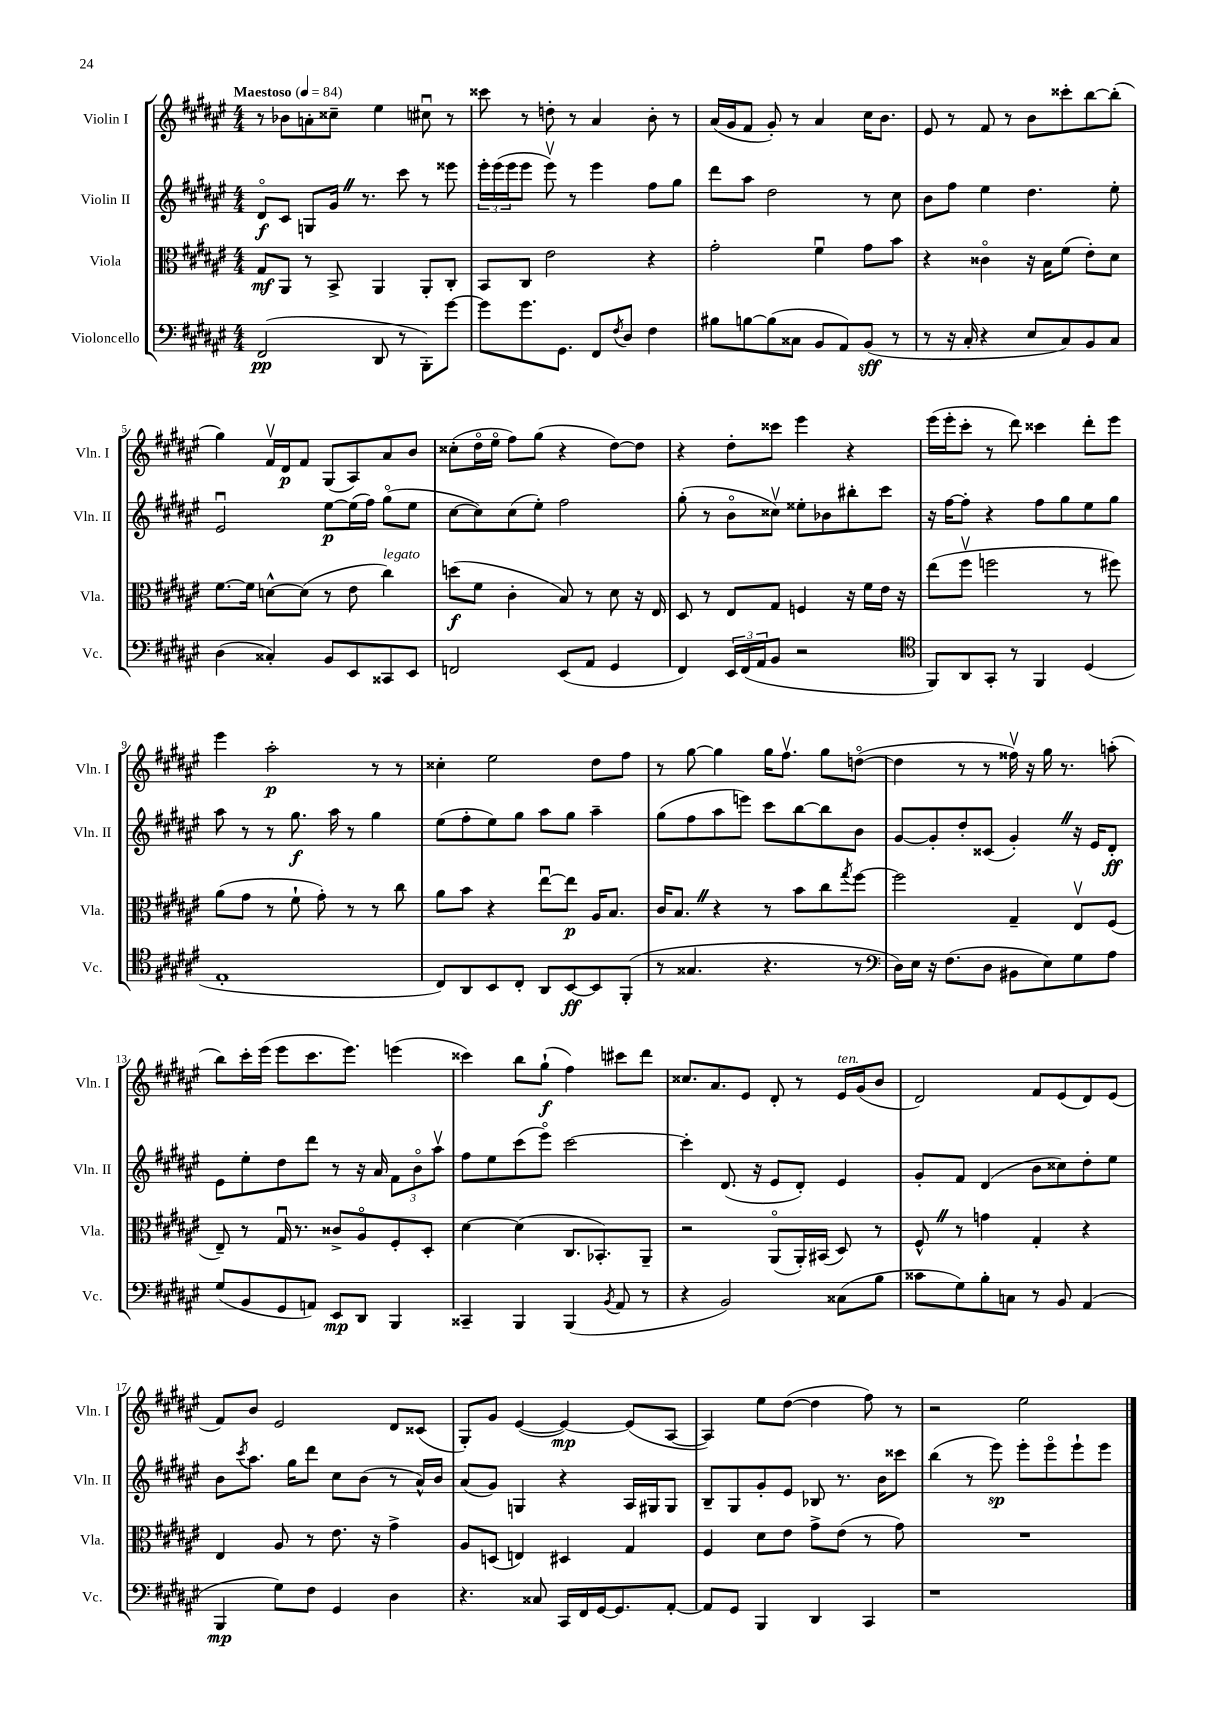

**kern	**kern	**kern	**kern
*staff4	*staff3	*staff2	*staff1
*clefF4	*clefC3	*clefG2	*clefG2
*k[f#c#g#d#a#e#]	*k[f#c#g#d#a#e#]	*k[f#c#g#d#a#e#]	*k[f#c#g#d#a#e#]
*M4/4	*M4/4	*M4/4	*M4/4
*MM84	*MM84	*MM84	*MM84
(2FF#	8G#	8d#o	8r
.	8AA#	8c#	8b-
.	8r	8G	8a'
.	8BB^	16g#	8cc##~
.	.	8.r	.
8DD#	4AA#	.	4ee#
8r	.	8ccc#	.
8BBB')	8AA#'	8r	8cc#u
[8g#	8C#'	8eee##	8r
=	=	=	=
8g#]	8BB	24eee#'	8ccc##
.	.	(24eee#	.
.	.	24eee#	.
8.g#	8C#	8eee#	8r
.	2e#	8eee#v)	8dd'
8.GG#	.	.	.
.	.	8r	8r
8FF#	.	4eee#	4a#
8qF#	.	.	.
8D#	.	.	.
4F#	4r	8ff#	8b'
.	.	8gg#	8r
=	=	=	=
8B#	2g#'	8ddd#	(16a#
.	.	.	16g#
[8B	.	8aa#	8f#
(8B]	.	2dd#	8g#')
8C##	.	.	8r
8BB	4f#u	.	4a#
8AA#)	.	.	.
(8BB	8g#	8r	16cc#
.	.	.	8.b
8r	8b	8cc#	.
=	=	=	=
8r	4r	8b	8e#
16r	.	8ff#	8r
16C#'	.	.	.
4r	4c##o	4ee#	8f#
.	.	.	8r
8E#	16r	4.dd#	8b
.	16B	.	.
8C#)	(8f#	.	8ccc##'
8BB	8e#')	.	[8bb
8C#	8d#	8ee#'	(8bb']
=	=	=	=
(4D#	[8.f#	2e#u	4gg#)
.	16f#]	.	.
4C##')	[8d^^	.	16f#v
.	.	.	16d#
.	(8d]	.	8f#
8BB	8r	[8ee#	(8G#
8EE#	8e#	(16ee#]	8A#)
.	.	16ff#)	.
8CC##	4cc#)	(8gg#o	8a#
8EE#	.	8ee#	8b
=	=	=	=
2FF	(8dd	[8cc#	(8cc##'
.	8f#	8cc#])	16dd#o
.	.	.	16ee#o
.	4c#'	(8cc#	8ff#)
.	.	8ee#')	(8gg#
(8EE#	8B)	2ff#	4r
8AA#	8r	.	.
4GG#	8d#	.	[8dd#)
.	16r	.	8dd#]
.	16E#	.	.
=	=	=	=
4FF#)	8D#	(8gg#'	4r
.	8r	8r	.
24EE#	8E#	8bo	8dd#'
(24FF#	.	.	.
24AA#	.	.	.
8BB	8G#	8cc##v)	8ccc##
2r	4F	8ee##'	4eee#
.	.	8b-	.
.	16r	8bb#'	4r
.	16f#	.	.
.	16e#	8ccc#	.
.	16r	.	.
=	=	=	=
*clefC4	*	*	*
8FF#)	(8ee#	16r	(16eee#
.	.	[16ff#	16eee#'
8AA#	8ff#v	8ff#']	8ccc#'
8GG#'	2ff	4r	8r
8r	.	.	8ddd#)
4FF#	.	8ff#	4ccc##
.	.	8gg#	.
(4D#	8r	8ee#	8ddd#'
.	8ff#)	8gg#	8eee#
=	=	=	=
1E#'	(8a#	8aa#	4eee#
.	8g#	8r	.
.	8r	8r	2aa#'
.	8f#`	8.gg#	.
.	8g#')	.	.
.	.	16aa#	.
.	8r	8r	.
.	8r	4gg#	8r
.	8cc#	.	8r
=	=	=	=
8C#)	8a#	(8ee#	4cc##'
8AA#	8b	8ff#'	.
8BB	4r	8ee#)	2ee#
8C#'	.	8gg#	.
8AA#	[8ee#u	8aa#	.
[8BB	8ee#]	8gg#	.
8BB]	16A#	4aa#~	8dd#
.	8.B	.	.
(8FF#'	.	.	8ff#
=	=	=	=
8r	16c#	(8gg#	8r
.	8.B	.	.
4.G##	.	8ff#	[8gg#
.	4r	8aa#	4gg#]
.	.	8eee)	.
4.r	8r	8ccc#	16gg#
.	.	.	8.ff#v
.	8b	[8bb	.
.	8cc#	8bb]	8gg#
.	8qgg#	.	.
8r	[8ff#	8b	([8ddo
=	=	=	=
*clefF4	*	*	*
16D#)	2ff#]	[8g#	4dd]
16E#	.	.	.
16r	.	8g#']	.
(8.F#	.	.	.
.	.	8dd#'	8r
8D#	.	(8c##	8r
8BB#	4G#~	4g#')	16ff##v)
.	.	.	16r
8E#)	.	.	16gg#
.	.	.	8.r
8G#	8E#v	16r	.
.	.	16e#	.
8A#	(8F#	8d#'	(8aa'
=	=	=	=
(8G#	8E#~)	8e#	8bb)
8BB	8r	8ee#'	16ccc#'
.	.	.	(16eee#
8GG#	16G#u	8dd#	8eee#
.	8.r	.	.
8AA)	.	8ddd#	8.ccc#
8EE#	8c##^	8r	.
.	.	.	8.eee#)
8DD#	8A#o	16r	.
.	.	16a#	.
4BBB	8F#'	12f#	(4eee
.	.	12bo	.
.	8D#'	.	.
.	.	12aa#v	.
=	=	=	=
4CC##~	[4d#	8ff#	4ccc##)
.	.	8ee#	.
4BBB	(4d#]	(8ccc#	8bb
.	.	8eee#o)	(8gg#`
(4BBB	8.C#	[2ccc#	4ff#)
.	8.BB-')	.	.
8qBB	.	.	.
8AA#	.	.	8ccc#
8r	8AA#~	.	8ddd#
=	=	=	=
4r	2r	4ccc#']	8.cc##
.	.	.	8.a#
2BB)	.	(8.d#	.
.	.	.	8e#
.	.	16r	.
.	(8AA#o	8e#	8d#'
.	16AA#')	8d#')	8r
.	(16BB#	.	.
(8C##	8D#)	4e#	16e#
.	.	.	(16g#
8B	8r	.	8b
=	=	=	=
8c##	8F#^^	8g#'	2d#)
8G#)	8r	8f#	.
8B'	4g	(4d#	.
8C	.	.	.
8r	4G#'	8b	8f#
8BB	.	8cc##)	(8e#
(4AA#	4r	8dd#'	8d#)
.	.	8ee#	(8e#
=	=	=	=
4BBB	4E#	8b	8f#)
.	.	8qccc#	.
.	.	8.aa#	8b
8G#)	8A#	.	2e#
.	.	16gg#	.
8F#	8r	8ddd#	.
4GG#	8.e#	8cc#	.
.	.	(8b	.
.	16r	.	.
4D#	4g#^	8r	8d#
.	.	16a#^^)	(8c##
.	.	16b	.
=	=	=	=
4.r	8A#	(8a#	8G#')
.	(8D	8g#)	8g#
.	4E)	4G	([4e#
8C##	.	.	.
16CC#	4D#	4r	4e#_)
16FF#	.	.	.
[16GG#	.	.	.
8.GG#]	.	.	.
.	4G#	16A#	(8e#]
.	.	16G#	.
[8AA#'	.	8G#	[8A#
=	=	=	=
8AA#]	4F#	8B~	4A#])
8GG#	.	8G#	.
4BBB	8d#	8g#'	8ee#
.	8e#	8e#	([8dd#
4DD#	8g#^	8B-	4dd#]
.	(8e#	8.r	.
4CC#	8r	.	8ff#)
.	.	16b	.
.	8g#)	8ccc##	8r
=	=	=	=
1r	1r	(4bb	2r
.	.	8r	.
.	.	8eee#)	.
.	.	8eee#'	2ee#
.	.	8eee#o	.
.	.	8eee#`	.
.	.	8eee#	.
==	==	==	==
*-	*-	*-	*-
